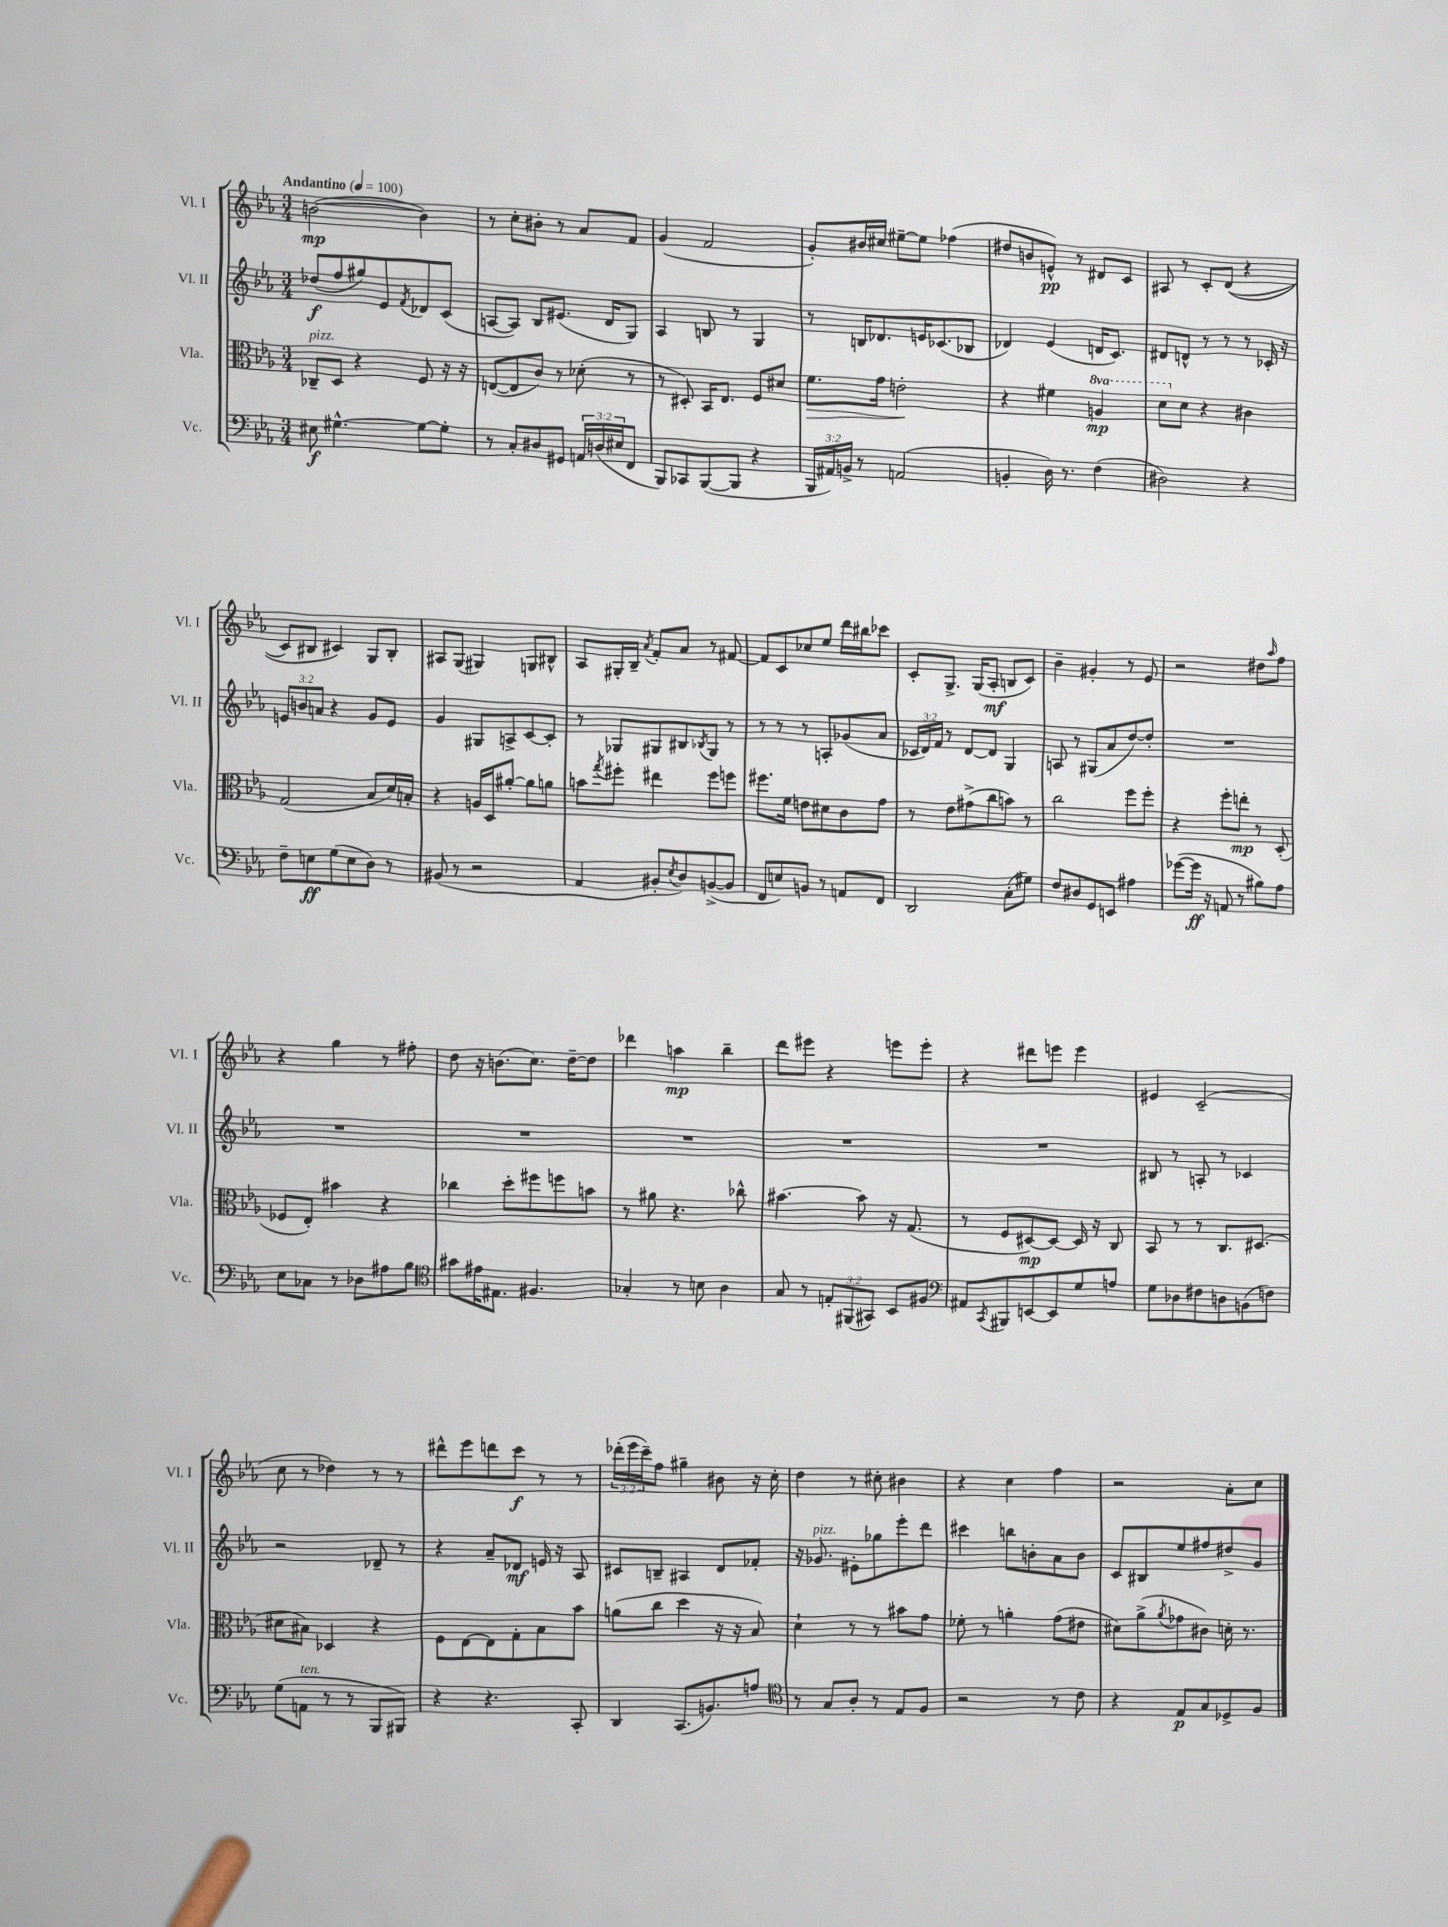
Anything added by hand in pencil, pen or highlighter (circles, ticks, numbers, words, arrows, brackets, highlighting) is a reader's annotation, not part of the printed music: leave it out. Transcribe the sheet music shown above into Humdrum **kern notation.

**kern	**kern	**kern	**kern
*staff4	*staff3	*staff2	*staff1
*clefF4	*clefC3	*clefG2	*clefG2
*k[b-e-a-]	*k[b-e-a-]	*k[b-e-a-]	*k[b-e-a-]
*M3/4	*M3/4	*M3/4	*M3/4
*MM100	*MM100	*MM100	*MM100
8E#	8C-~	(8dd-	([2b
[4.G#^^	8D	8ff	.
.	4r	8gg#)	.
.	.	8e-	.
.	.	8qf	.
8G#_	8F	8d-	4b])
8G#']	16r	(8c	.
.	16r	.	.
=	=	=	=
8r	([8E	[8A	8r
8C'	8E]	8A])	8cc'
8D#	8c)	8B-	8b#'
8GG#	8r	(8.e#	8r
24AA	(8d-'	.	8a-
(24D	.	.	.
.	.	16d	.
24E#	.	.	.
8FF	8r	8G)	8f
=	=	=	=
8BBB-)	8r	4A-	(4g
8CC-	8D#')	.	.
([8BBB-	16BB-	8B	2f
.	8.E-	.	.
8BBB-]	.	8r	.
4r	8F	4G	.
.	8d#	.	.
=	=	=	=
24BBB-	8.f	8r	8g')
24AA#)	.	.	.
24BB^	.	.	.
8r	.	16B	16b#
.	16g	8.d-	16cc#
(2AA	2e'	.	[8ee#~
.	.	16e	8ee#]
.	.	(8.c-	.
.	.	.	(4ff-
.	.	8B-	.
=	=	=	=
4BB'	4r	4d-)	8dd#
.	.	.	8b
16D)	4f#	(4e-	8e^^)
8.r	.	.	.
.	.	.	8r
(4F	4a	16d	8d#
.	.	8.c)	.
.	.	.	8c
=	=	=	=
2D#)	8dd	8d#	8A#
.	8d	8d^^	8r
.	4r	8r	8c'
.	.	8r	&((8d
4r	4c#	8r	4r
.	.	16c-'	.
.	.	16r	.
=	=	=	=
8F~	(2G	12e	8c)
.	.	12b	.
8E	.	.	8B#
.	.	12a	.
(8G	.	4r	4c#&)
8E	.	.	.
8D)	8B-	8g	8G
8r	16d)	8e	8B#'
.	16B'	.	.
=	=	=	=
(8BB#	4r	4g	8A#
8r	.	.	(8G
2r	16A	8G#	4G#)
.	16D	.	.
.	[8a#'	8A^	.
.	8a#]	[8c	8G
.	8a	8c']	8B#^^
=	=	=	=
4AA-	8b	8r	8A-
.	8qgg	.	.
.	8ff#'	8G-	16G#'
.	.	.	16B-~
.	.	.	8qa-
8BB#'	4ee#	8G#	8f'
8qE-	.	.	.
8D)	.	8B#	8a-
.	.	8qB-	.
([8BB^	8ff#	8G#	8r
8BB]	8ff	8r	[8f#
=	=	=	=
8FF	8.ff#	8r	8f#]
8E)	.	8r	8c
.	16f	.	.
8BB	8e	8r	8cc-
8r	8d#	8A'	8ee-
8AA	8c	(8g-	16ddd
.	.	.	16bb#
8FF	8g	8a-	8ccc-
=	=	=	=
2DD	8r	24c-	8c'
.	.	24d)	.
.	.	24f	.
.	8e-	8r	8.G^
.	(8g#^	[8d	.
.	.	.	(16G
.	8cc	8d]	8A-'
(8C'	8b)	4G	8B
8G#)	8r	.	8c)
=	=	=	=
8F	2cc	8A	4b-~
8D#	.	8r	.
8GG	.	(8G#	4g#'
8EE	.	8a-	.
4A#	8ff	[8dd)	8r
.	8ff'	8dd']	8e-
=	=	=	=
([8g-	4r	2.r	2r
16g-]	.	.	.
16r	.	.	.
8AA	8ff'	.	.
8r	8ee'	.	.
8B#)	8r	.	8dd#
.	.	.	16qqaa-
8A-	(8D'	.	8ff
=	=	=	=
8E-	8F-	2.r	4r
8C-	8E-')	.	.
8r	4b#	.	4gg
8D-	.	.	.
8A#	4r	.	8r
8B-	.	.	8ff#'
=	=	=	=
*clefC4	*	*	*
8g#	4cc-	2.r	8dd
16e#	.	.	16r
8.E#	.	.	(8.b
.	8dd'	.	.
4.F#	8ff#	.	8.cc)
.	8ff	.	.
.	.	.	[16dd~
.	8b	.	8dd]
=	=	=	=
4G-'	8r	2.r	4ddd-
.	8a#	.	.
8r	4.r	.	4aa
8B	.	.	.
4A-	.	.	4bb-~
.	8cc-^^	.	.
=	=	=	=
8G	[4.b#	2.r	8ddd
8r	.	.	8eee#
12E'	.	.	4r
(12FF#	.	.	.
.	8b#]	.	.
12GG#)	.	.	.
8BB-	16r	.	8eee
.	(8.G	.	.
8F#	.	.	8eee'
=	=	=	=
*clefF4	*	*	*
8AA#	8r	2.r	4r
8qCC	.	.	.
8BBB#	8F	.	.
[8EE	[8D#)	.	8ddd#
8EE]	8D#_	.	8eee
8G	16D#]	.	4eee
.	16r	.	.
8A	8C	.	.
=	=	=	=
8G	8BB-	8B#	4e#
8D-	8r	8r	.
8F#	8r	8A'	(2c~
8D	8.C	8r	.
(8BB	.	4c-	.
.	(8.D#	.	.
8F)	.	.	.
=	=	=	=
(8G	8d#	2r	8cc
8AA	8B#)	.	8r
8r	4D-	.	4dd-)
8r	.	.	.
8BBB-	4r	8d-~	8r
8BBB#)	.	8r	8r
=	=	=	=
4r	8F	4r	8ddd#^^
.	[8E-	.	8eee-
4.r	8E-]	8a-~	8ddd
.	8G'	8d-	8ccc
.	8B-	16e	8r
.	.	16r	.
8CC'	8b-	8A-	8r
=	=	=	=
4DD	(8a	8c#	(24ddd-'
.	.	.	24eee-
.	.	.	24ccc~)
.	8cc	8B~	8ff
(8.CC	4dd	4A#	4gg#~
8.BB)	.	.	.
.	16r	8d	8b#
.	16r	.	.
8A	8B-)	8f-'	16r
.	.	.	16cc'
=	=	=	=
*clefC4	*	*	*
8r	4d`	16r	4dd
.	.	8.g-	.
8G	.	.	.
8A-'	8r	8e#'	8r
8r	8r	8gg-	8cc#'
8E-	8b#	8eee-'	4b#
8F	8g	8ddd	.
=	=	=	=
2r	8f-'	4ccc#	4r
.	8r	.	.
.	4a'	8bb	4cc
.	.	8b'	.
8r	(8g	8a-	4ff
8c	8e#	8b	.
=	=	=	=
4r	8d#)	8c	2r
.	(8a-^	8B#	.
.	8qa-	.	.
8E-	8g-	8ee-	.
8G	8c#)	8ff#	.
8D-^	16d'	8dd#^	8a-'
.	8.r	.	.
8F	.	8g	8cc
==	==	==	==
*-	*-	*-	*-
